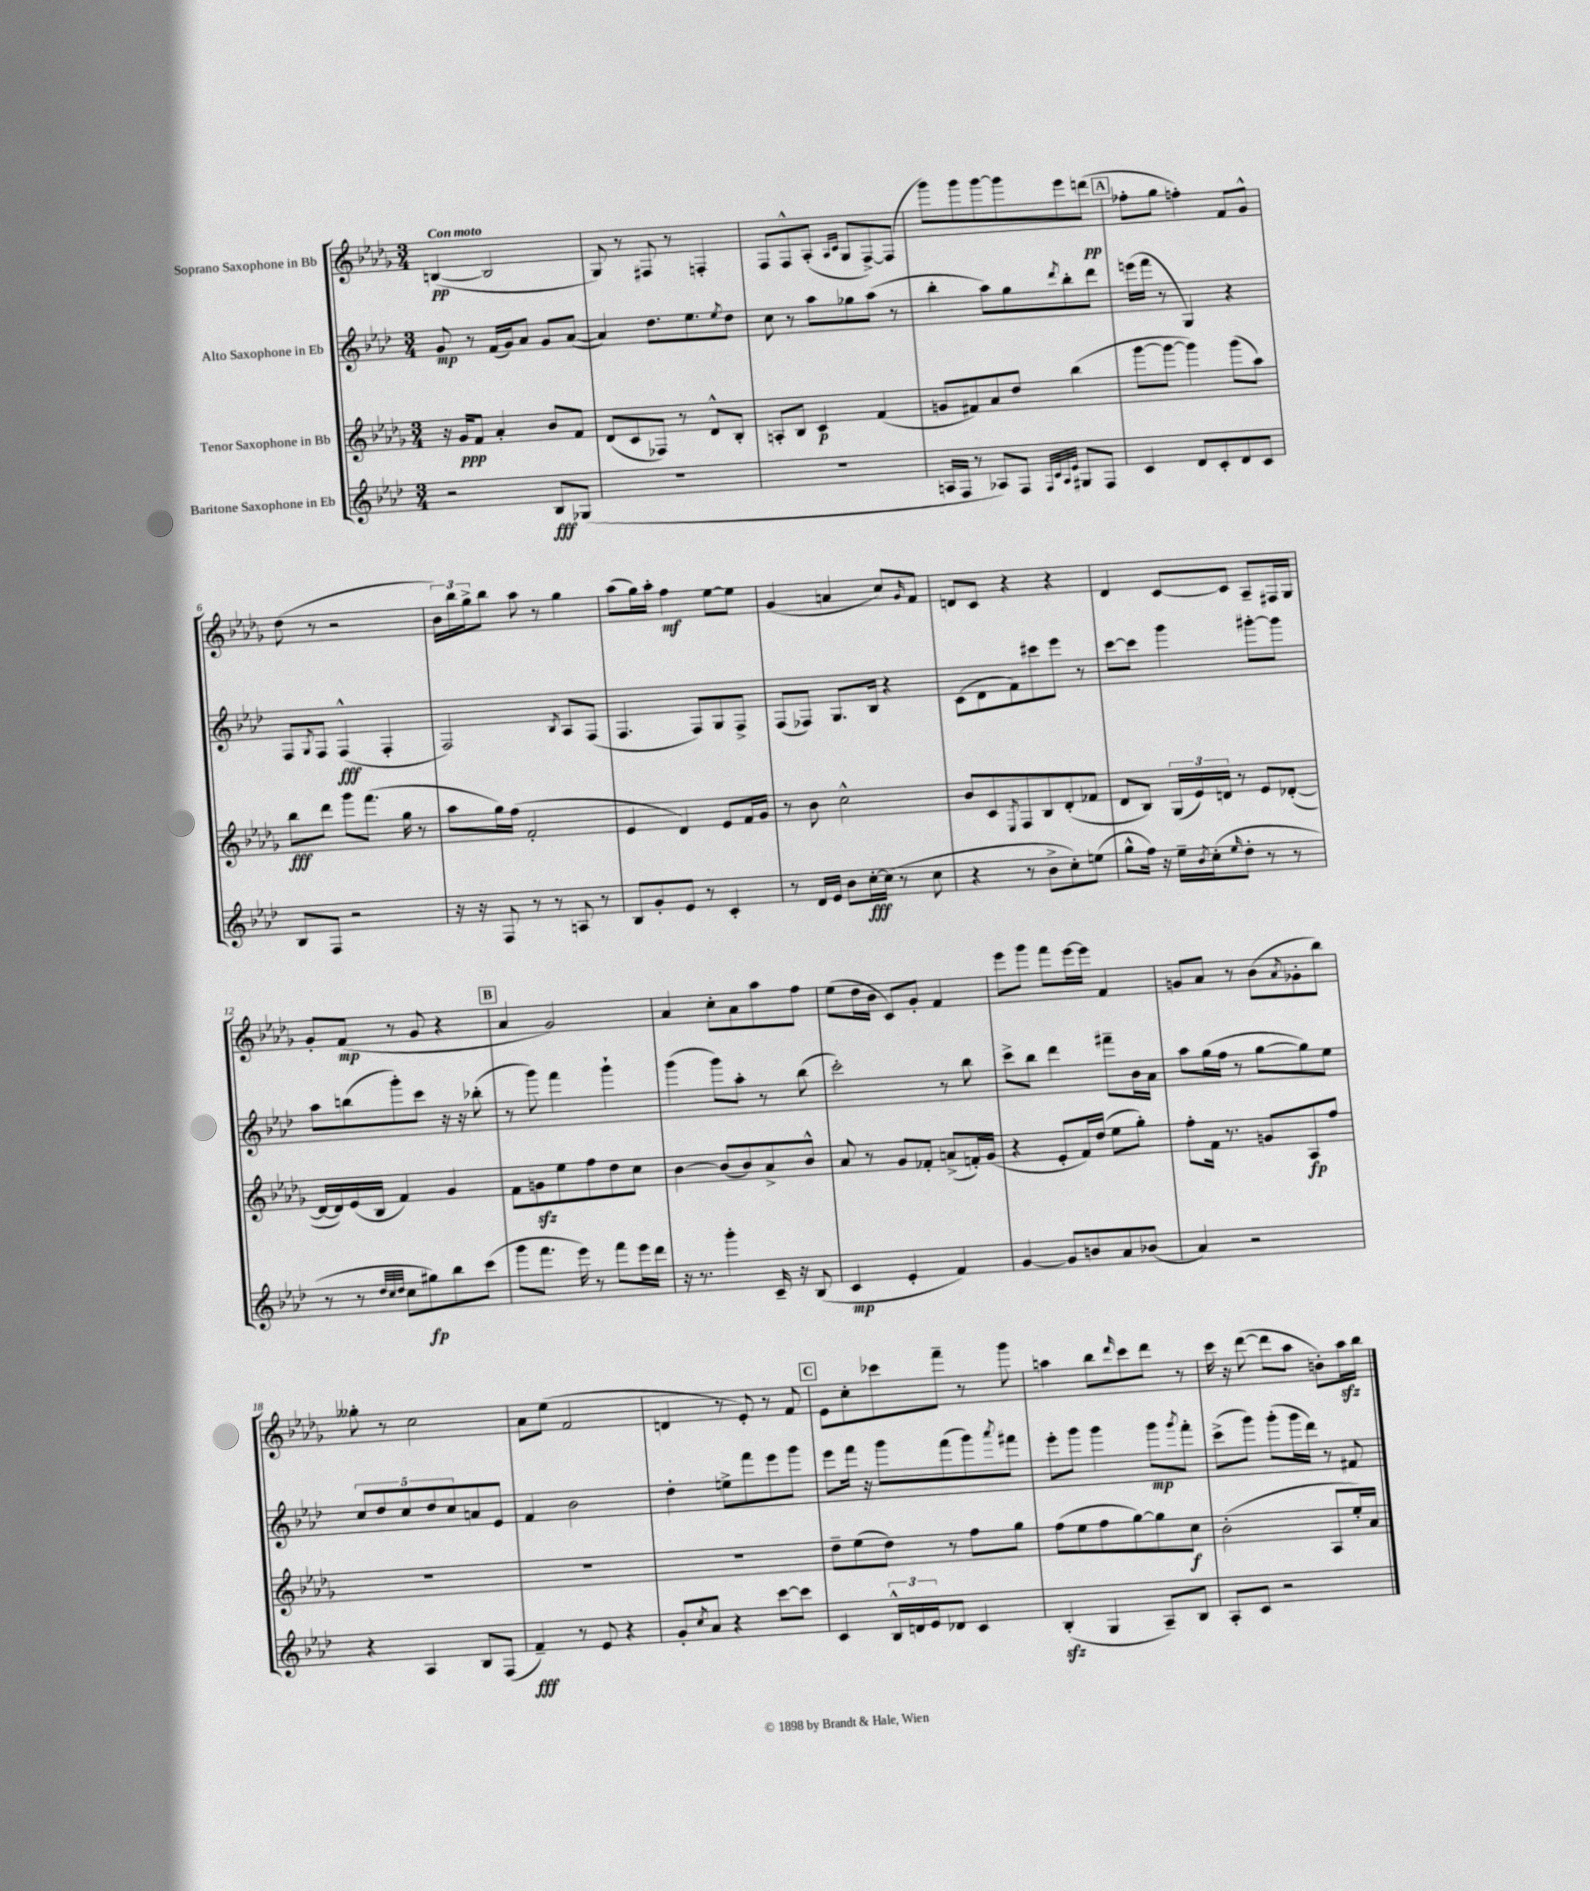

**kern	**dynam	**kern	**dynam	**kern	**dynam	**kern	**dynam
*part4	*part4	*part3	*part3	*part2	*part2	*part1	*part1
*staff4	*staff4	*staff3	*staff3	*staff2	*staff2	*staff1	*staff1
*I"Baritone Saxophone in Eb	*	*I"Tenor Saxophone in Bb	*	*I"Alto Saxophone in Eb	*	*I"Soprano Saxophone in Bb	*
*clefG2	*	*clefG2	*	*clefG2	*	*clefG2	*
*k[b-e-a-d-]	*	*k[b-e-a-d-g-]	*	*k[b-e-a-d-]	*	*k[b-e-a-d-g-]	*
*M3/4	*	*M3/4	*	*M3/4	*	*M3/4	*
=1	=1	=1	=1	=1	=1	=1	=1
!	!	!	!	!	!	!LO:TX:a:B:t=Con moto	!
2r	.	16r	.	8g/	mp	([4Bn/	pp
.	.	16g-/KL	ppp	.	.	.	.
.	.	8f/J	.	8r	.	.	.
.	.	4a-'/	.	(16f/LL	.	2B/]	.
.	.	.	.	16g/J)	.	.	.
.	.	.	.	8a-/J	.	.	.
8B-/L	fff	8b-/L	.	8g/L	.	.	.
(8G-X/J	.	8f/J	.	([8a-/J	.	.	.
=2	=2	=2	=2	=2	=2	=2	=2
2.r	.	(8d-/L	.	4a-/])	.	8G-/)	.
.	.	8c/	.	.	.	8r	.
.	.	8F-X/J)	.	8.dd-\L	.	8F#X/	.
.	.	8r	.	.	.	8r	.
.	.	.	.	8.ee-\	.	.	.
.	.	8d-^^/L	.	.	.	4Fn'/	.
.	.	.	.	8qee-/	.	.	.
.	.	8B-'/J	.	8dd-\J	.	.	.
=3	=3	=3	=3	=3	=3	=3	=3
2.r	.	8An'/L	.	8cc\	.	8F/L	.
.	.	8B-/J	.	8r	.	8F^^/	.
.	.	4c/	p	8aa-\L	.	(8A-'/J	.
.	.	.	.	.	.	16qqA-/LL	.
.	.	.	.	.	.	16qqc/JJ	.
.	.	.	.	8gg-X\	.	8G-/L	.
.	.	(4f/	.	(8aa-\J	.	[8F^/)	.
.	.	.	.	8r	.	(8F/J]	.
=4	=4	=4	=4	=4	=4	=4	=4
16An/LL	.	8gn/L	.	4bb-'\	.	8ggg-\L)	.
16F/JJ	.	.	.	.	.	.	.
8r	.	8f#X/)	.	.	.	8ggg-\	.
8A-X/L)	.	8a-/	.	8aa-\L)	.	[8ggg-\	.
8F/J	.	8dd-/J	.	8gg\	.	8ggg-\]	.
32qqF/LLL	.	.	.	.	.	.	.
32qqc/	.	.	.	.	.	.	.
32qqA-/	.	.	.	.	.	.	.
32qqe-/JJJ	.	.	.	8qddd-/	.	.	.
8G#X/L	.	(4bb-\	.	8bb-'\	.	8eee-\	.
8F/J	.	.	.	8ddd-\J	.	(8dddn\J	pp
!!LO:REH:place=s1:t=A
=5	=5	=5	=5	=5	=5	=5	=5
4c/	.	[8ggg-\L	.	(16eeen\LL	.	8ff-X'\L	.
.	.	.	.	16fff\JJ	.	.	.
.	.	8ggg-\J_	.	8r	.	8gg-\J	.
8d-/L	.	4ggg-\])	.	4G/)	.	4ffn'\)	.
8c'/	.	.	.	.	.	.	.
8d-/	.	(8ggg-\L	.	4r	.	8f/L	.
8c/J	.	8aa-\J)	.	.	.	8g-^^/J	.
!!LO:LB:g=z
=6	=6	=6	=6	=6	=6	=6	=6
8B-/L	.	8bb-\L	fff	8F/L	.	(8dd-\	.
.	.	.	.	8qG/	.	.	.
8F/J	.	8ddd-\J	.	8F/J	.	8r	.
2r	.	8ggg-\L	.	(4F^^/	fff	2r	.
.	.	(8.fff\J	.	.	.	.	.
.	.	.	.	4F'/	.	.	.
.	.	16gg-\	.	.	.	.	.
.	.	8r	.	.	.	.	.
=7	=7	=7	=7	=7	=7	=7	=7
16r	.	8aa-\L	.	2F/)	.	24b-\LL)	.
.	.	.	.	.	.	24bb-\	.
16r	.	.	.	.	.	.	.
.	.	.	.	.	.	24gg-^\J	.
8F/	.	16gg-\L)	.	.	.	8bb-\J	.
.	.	(16ff\JJ	.	.	.	.	.
8r	.	2f'/	.	.	.	8aa-\	.
8r	.	.	.	.	.	8r	.
.	.	.	.	8qB-/	.	.	.
8An/	.	.	.	8A-/L	.	4gg-\	.
8r	.	.	.	(8F/J	.	.	.
=8	=8	=8	=8	=8	=8	=8	=8
8B-/L	.	4e-/	.	4.F/	.	(8aa-\L	.
8g'/	.	.	.	.	.	16gg-\L)	.
.	.	.	.	.	.	16aa-'\JJ	.
8e-/J	.	4d-/)	.	.	.	4ff\	mf
8r	.	.	.	8F/L)	.	.	.
4c'/	.	8e-/L	.	8G/	.	[8ee-\L	.
.	.	16f/L	.	8F^/J	.	8ee-\J]	.
.	.	16g-/JJ	.	.	.	.	.
=9	=9	=9	=9	=9	=9	=9	=9
8r	.	8r	.	(8F/L	.	(4g-/	.
16d-/LL	.	8b-\	.	8F-X/J)	.	.	.
16e-/JJ	.	.	.	.	.	.	.
8b-\L	.	2cc^^\	.	8.G/L	.	4an/	.
[16cc'\L	fff	.	.	.	.	.	.
(16cc\JJ]	.	.	.	16B-/Jk	.	.	.
8r	.	.	.	4r	.	8cc/L)	.
.	.	.	.	.	.	16qqg-/	.
8cc\	.	.	.	.	.	8f/J	.
=10	=10	=10	=10	=10	=10	=10	=10
4r	.	8b-/L	.	(8c\L	.	8dn/L	.
.	.	8c/	.	8d-\	.	8c/J	.
.	.	8qE-/	.	.	.	.	.
8r	.	8F/	.	8f\)	.	4r	.
8b-^\L	.	8B-/	.	8ccc#X\	.	.	.
8cc'\)	.	(8d-'/	.	8eee-\J	.	4r	.
(8een\J	.	8f-X/J	.	8r	.	.	.
=11	=11	=11	=11	=11	=11	=11	=11
8gg^^\L	.	8d-/L	.	[8ccc\L	.	4d-/	.
16ff\Jk)	.	8B-/J)	.	8ccc\J]	.	.	.
16r	.	.	.	.	.	.	.
16ee-~\LL	.	(24G-/LL	.	4ggg\	.	[8c/L	.
.	.	24e-/)	.	.	.	.	.
8qb-/	.	.	.	.	.	.	.
(16cc'\J	.	.	.	.	.	.	.
.	.	24dn/JJ	.	.	.	.	.
16qqee-/	.	.	.	.	.	.	.
8dd-'\J	.	8r	.	.	.	8c/J]	.
8r	.	8e-/L	.	[8ggg#X'\L	.	8A-~/L	.
8r	.	([8d-X'/J	.	8ggg#\J]	.	16F#X/L	.
.	.	.	.	.	.	16G-/JJ	.
!!LO:LB:g=z
=12	=12	=12	=12	=12	=12	=12	=12
8r	.	16d-/LL_	.	8aa-\L	.	8g-'/L	.
.	.	16d-/])	.	.	.	.	.
8r	.	(16e-/	.	(8bbn\	.	(8f/J	mp
.	.	16B-/JJ	.	.	.	.	.
32qqdd-/LLL	.	.	.	.	.	.	.
32qqcc/	.	.	.	.	.	.	.
32qqdd-/JJJ	.	.	.	.	.	.	.
8cc\L	.	4f/)	.	8ggg'\)	.	8r	.
8gg#X\)	fp	.	.	8ccc\J	.	8g-/	.
8bb-\	.	4g-/	.	16r	.	4r	.
.	.	.	.	16r	.	.	.
(8ccc\J	.	.	.	(8bb-X'\	.	.	.
!!LO:REH:place=s1:t=B
=13	=13	=13	=13	=13	=13	=13	=13
8ggg\L	.	8f\L	.	8r	.	4a-/	.
8.fff\J	.	8gnzz\	.	8ggg\)	.	.	.
.	.	8ee-\	.	4fff\	.	2g-/)	.
16eee-\)	.	.	.	.	.	.	.
8r	.	8ff\	.	.	.	.	.
8fff\L	.	8dd-\	.	4ggg`\	.	.	.
16eee-\L	.	8cc\J	.	.	.	.	.
16ddd-\JJ	.	.	.	.	.	.	.
=14	=14	=14	=14	=14	=14	=14	=14
16r	.	[4b-\	.	(4ggg\	.	4a-/	.
8.r	.	.	.	.	.	.	.
4ggg'\	.	(8b-/L]	.	8ggg\L)	.	8cc'\L	.
.	.	8b-/)	.	8aa-'\J	.	8a-\	.
16c~/	.	8a-^/	.	8r	.	8aa-\	.
16r	.	.	.	.	.	.	.
(8B-/	.	8b-^^/J	.	(8bb-\	.	8ff\J	.
=15	=15	=15	=15	=15	=15	=15	=15
4c/	mp	8a-/	.	2ccc'\)	.	(8ee-\L	.
.	.	8r	.	.	.	16dd-\L	.
.	.	.	.	.	.	16b-\JJ	.
4e-'/	.	8g-/L	.	.	.	8c/L)	.
.	.	8f-X'/J	.	.	.	8g-'/J	.
4f/)	.	(8an^/L	.	8r	.	4f/	.
.	.	16fn'/L)	.	8bb-\	.	.	.
.	.	(16g-/JJ	.	.	.	.	.
=16	=16	=16	=16	=16	=16	=16	=16
[4g/	.	4r	.	8ccc^\L	.	8eee-\L	.
.	.	.	.	8bb-\J	.	8ggg-\J	.
8g/L]	.	8e-'/L	.	4ddd-\	.	8fff\L	.
8bn/	.	16f/L)	.	.	.	[16eee-\L	.
.	.	(16dd-/JJ	.	.	.	16eee-\JJ]	.
8a-/	.	8ee-\L	.	8fff#X~\L	.	4f/	.
(8b-X/J	.	8gg-'\J)	.	16b-\L	.	.	.
.	.	.	.	16a-\JJ	.	.	.
=17	=17	=17	=17	=17	=17	=17	=17
4a-/)	.	8ff'\L	.	8aa-\L	.	8gn/L	.
.	.	16f\Jk	.	(16gg\L	.	8a-/J	.
.	.	8.r	.	16ff\JJ	.	.	.
2r	.	.	.	8r	.	8r	.
.	.	8gn/L	.	[8gg\L	.	(8b-\L	.
.	.	.	.	.	.	8qa-/	.
.	.	8A-/	fp	8gg\])	.	8g-X'\	.
.	.	8ff/J	.	8ee-\J	.	8bb-\J)	.
!!LO:LB:g=z
=18	=18	=18	=18	=18	=18	=18	=18
4r	.	2.r	.	10cc/L	.	8gg--X'\	.
.	.	.	.	10dd-/	.	.	.
.	.	.	.	.	.	8r	.
.	.	.	.	10cc/	.	.	.
4A-/	.	.	.	.	.	2cc\	.
.	.	.	.	10dd-/	.	.	.
.	.	.	.	10cc/	.	.	.
8B-/L	.	.	.	8an/	.	.	.
(8F/J	.	.	.	8e-/J	.	.	.
=19	=19	=19	=19	=19	=19	=19	=19
4f~/)	fff	2.r	.	4f/	.	8a-\L	.
.	.	.	.	.	.	(8ee-\J	.
8r	.	.	.	2b-\	.	2f/	.
8e-/	.	.	.	.	.	.	.
4r	.	.	.	.	.	.	.
=20	=20	=20	=20	=20	=20	=20	=20
8g'/L	.	2.r	.	4dd-'\	.	4dn/	.
8qcc/	.	.	.	.	.	.	.
8a-/J	.	.	.	.	.	.	.
4r	.	.	.	8een^\L	.	8r	.
.	.	.	.	8fff\	.	8e-'/)	.
[8ccc\L	.	.	.	8eee-\	.	8r	.
8ccc\J]	.	.	.	8ggg\J	.	8f/	.
!!LO:REH:place=s1:t=C
=21	=21	=21	=21	=21	=21	=21	=21
4c/	.	8dd-~\L	.	8eee-\L	.	8e-\L	.
.	.	(8ee-\	.	16fff\Jk	.	8cc'\	.
.	.	.	.	16r	.	.	.
24B-^^/LL	.	8dd-\J)	.	8ggg\L	.	8ccc-X\	.
24dn/	.	.	.	.	.	.	.
24e-/J	.	.	.	.	.	.	.
8d-X/J	.	8r	.	(8fff\	.	8fff~\J	.
4c/	.	8ff\L	.	8ggg\)	.	8r	.
.	.	.	.	8qaaa-/	.	.	.
.	.	8gg-\J	.	8fff#X\J	.	8ggg-\	.
=22	=22	=22	=22	=22	=22	=22	=22
(4B-zz'/	.	(8ff\L	.	8eee-'\L	.	4aan\	.
.	.	8ee-\	.	8ggg\J	.	.	.
4G/	.	8ff\	.	4ggg\	.	8bb-\L	.
.	.	.	.	.	.	16qqddd-/	.
.	.	[8gg-\)	.	.	.	8ccc\	.
8A-~/L)	.	8gg-\]	.	8ggg\L	mp	8ddd-\J	.
.	.	.	.	8qggg/	.	.	.
8B-/J	.	8cc\J	f	8fff'\J	.	8r	.
=23	=23	=23	=23	=23	=23	=23	=23
8A-'/L	.	(2b-'\	.	(8ccc^\L	.	16ccc\	.
.	.	.	.	.	.	16r	.
8c/J	.	.	.	8ggg\J)	.	([8ddd-\	.
2r	.	.	.	(8ggg'\L	.	8ddd-\L]	.
.	.	.	.	16ggg\L	.	8aa-\J	.
.	.	.	.	16ddd-\JJ)	.	.	.
.	.	8A-/L	.	8r	.	8bn'\L)	.
.	.	16ee-'/L)	.	8f#X/	.	16aa-zz\L	.
.	.	16a-/JJ	.	.	.	16bb-\JJ	.
==	==	==	==	==	==	==	==
*-	*-	*-	*-	*-	*-	*-	*-
